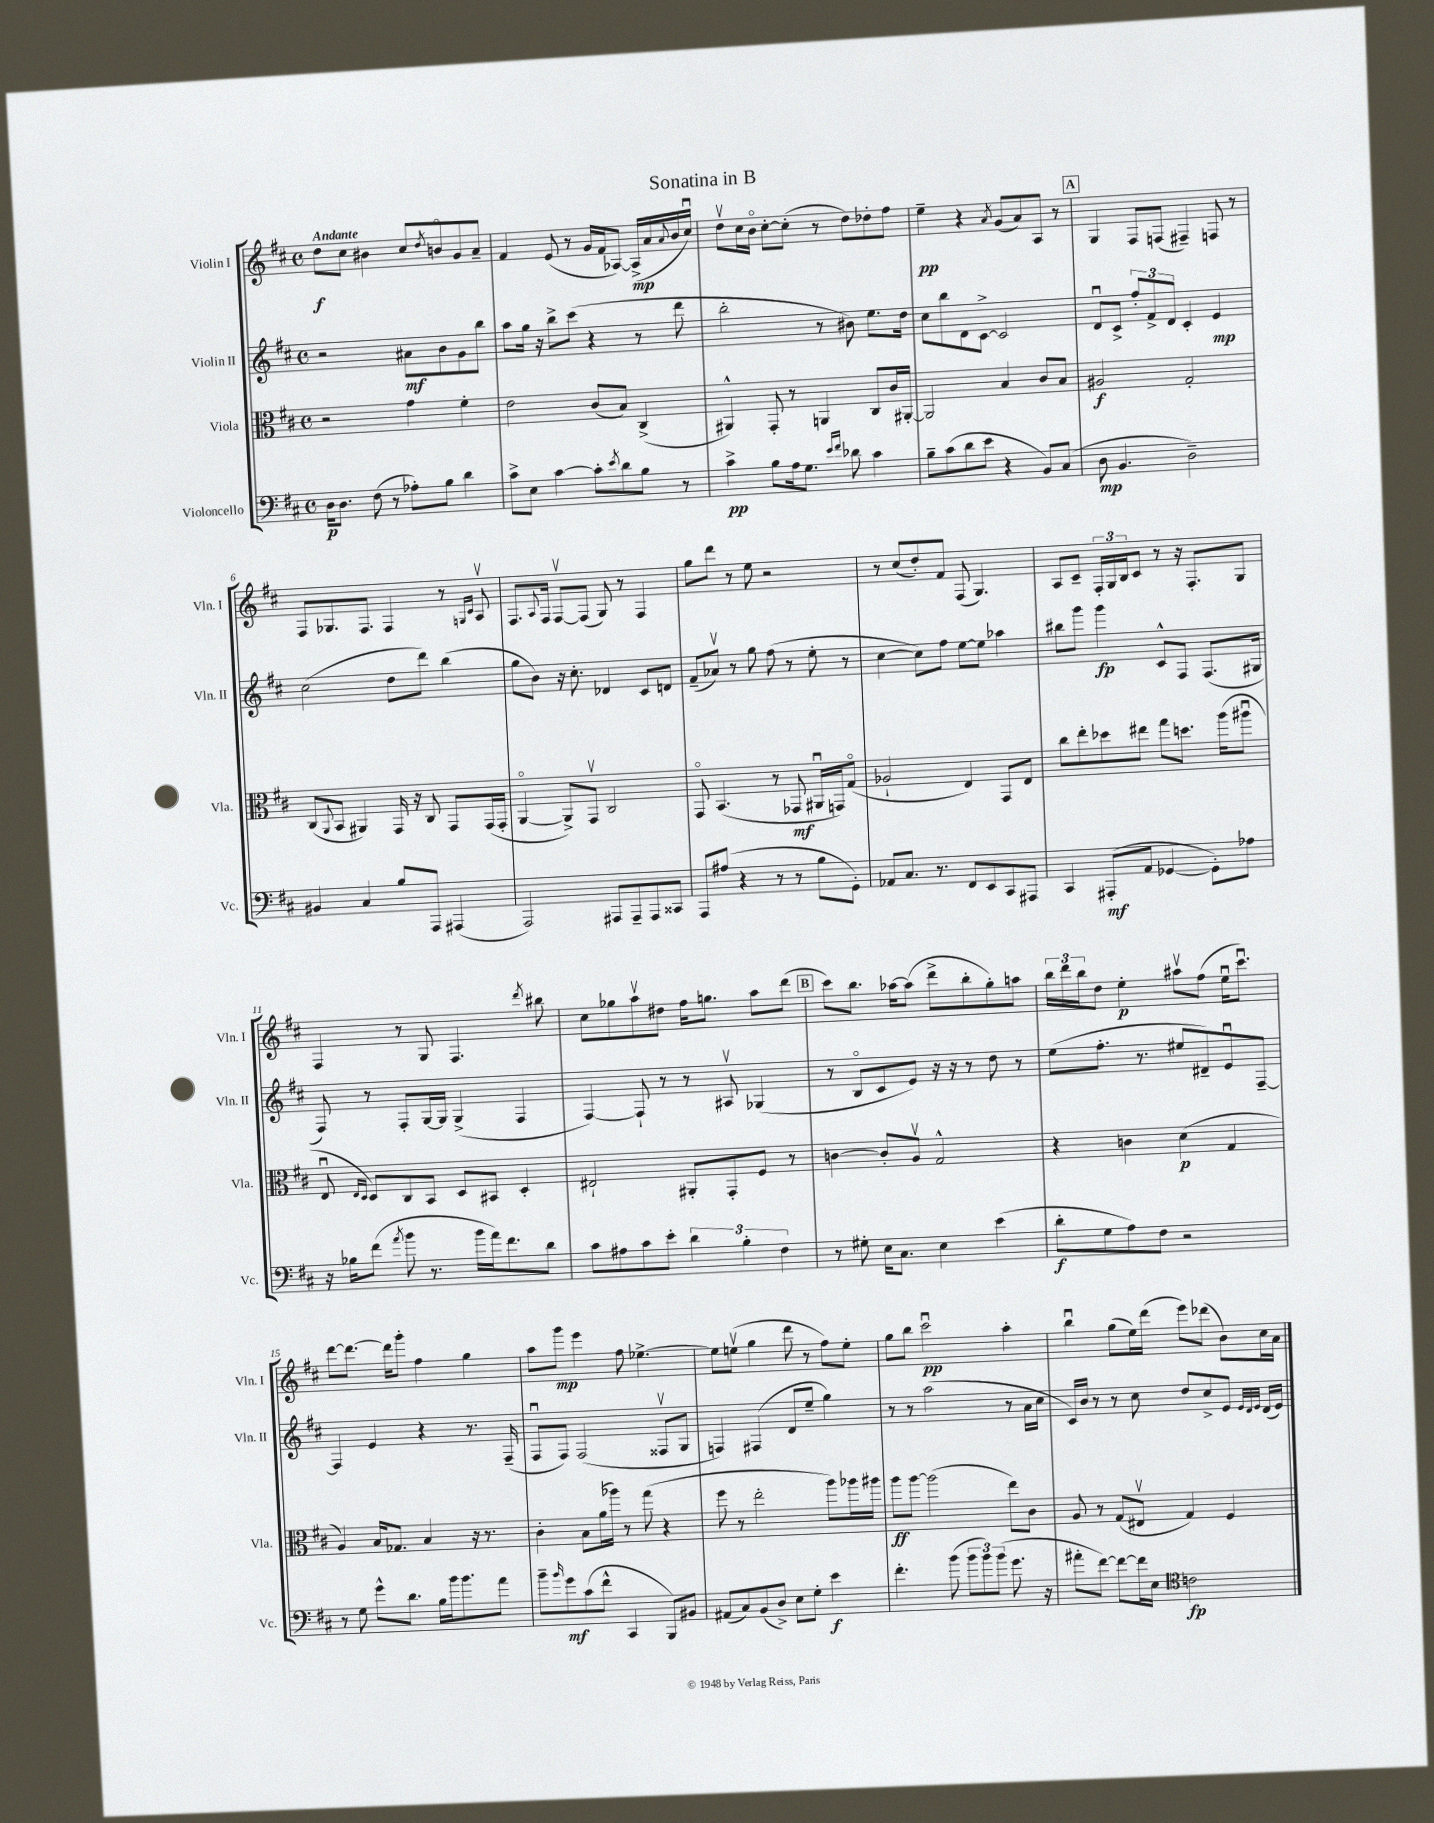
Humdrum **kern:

**kern	**kern	**kern	**kern
*staff4	*staff3	*staff2	*staff1
*clefF4	*clefC3	*clefG2	*clefG2
*k[f#c#]	*k[f#c#]	*k[f#c#]	*k[f#c#]
*M4/4	*M4/4	*M4/4	*M4/4
*met(c)	*met(c)	*met(c)	*met(c)
16D	2r	2r	8dd
8.D	.	.	.
.	.	.	8cc#
(8F#	.	.	4b#
8r	.	.	.
8A-')	4g	8a#	8cc#
.	.	.	8qdd
8B	.	8b	8bo
4d	4f#'	8g	8g
.	.	8bb	8a~
=	=	=	=
8c#^	2e	8aa	4f#
8E	.	16gg	.
.	.	16r	.
[4c#	.	8bb^	(8e
.	.	(8ccc#	8r
8c#']	(8c#	4r	16g
.	.	.	16f#
8qe	.	.	.
8d	8B)	.	[8A-)
8B	(4C#^	8r	(16A-^]
.	.	.	16a
.	.	.	8qqa
8r	.	8ddd	16b
.	.	.	16cc#u)
=	=	=	=
4c#^	4AA#^^)	2bb'	8ddv
.	.	.	16cc#
.	.	.	16bo
8B	8GG'	.	[8cc#'
16A	8r	.	(8cc#']
8.G	.	.	.
.	4AA	8r	8r
16qqe	.	.	.
16qqf#	.	.	.
8d-	.	8b#)	8dd)
4c#	8C#	8.ee	8dd-'
.	16c#	.	8ff#
.	[16AA#'	16dd	.
=	=	=	=
8B~	2AA#]	8cc#	4ee~
(8c#	.	8bb	.
8d	.	8d	4r
8e	.	[8c#^	.
.	.	.	8qa
4r	4B	2c#]	(8g
.	.	.	8a)
8BB)	8c#	.	8A
(8C#	8B	.	8r
=	=	=	=
8D	2A#	8du	4G
4.BB	.	8c#^	.
.	.	12ff#'	8F#
.	.	12f#^	.
.	.	.	(8F
.	.	12d	.
2D~)	2G'	4c#'	4F#~)
.	.	4e	8F
.	.	.	8r
=	=	=	=
4BB#	(8C#	(2cc#	8F#
.	8qqAA	.	.
.	8BB	.	8.G-
4C#	4AA#)	.	.
.	.	.	8.F#
8B	16GG	8dd	4F#
.	16r	.	.
8AAA	8C#	8ddd)	.
(4AAA#	8GG	(4bb	8r
.	.	.	16qqG
.	.	.	16qqc#
.	(16GG	.	8Av
.	16GG'	.	.
=	=	=	=
2AAA)	[4AAo	8gg	8.F#
.	.	8b)	.
.	.	.	8qqA
.	.	.	16F#
.	8AA^])	16r	[8F#v
.	.	8.cc#'	.
.	8GGv	.	(8F#]
8AAA#	2C#	4d-	8G)
8AAA#~	.	.	8r
8AAA#	.	8c#	4F#
8CC##	.	8d	.
=	=	=	=
8AAA	8GGo	(8f#~	8gg
(8A#	(4.BB	8a-v)	8ddd
4r	.	8r	8r
.	.	8gg	8ee
8r	8r	(8ff#	2r
8r	8GG-	8r	.
8B	16AA#u	8ee'	.
.	16GG)	.	.
8GG')	(8Go	8r	.
=	=	=	=
8AA-	2A-`	[4cc#	8r
8.C#	.	.	(8cc#
.	.	8cc#])	8dd')
8.r	.	.	.
.	.	8ff#	8f#
8FF#	4E)	[8ee	(8F#
8EE	.	8ee]	4.G)
8CC#	8GG	4aa-	.
8AAA#	8E	.	.
=	=	=	=
4CC#	8cc#	8bb#	8A
.	8ee'	8ggg	8c#~
(8AAA#'	8dd-	4ggg	24F#'
.	.	.	24G
.	.	.	24B
8AA	8ee#	.	8c#
[4GG-	8gg	8c#^^	8r
.	8.dd	8F#	16r
.	.	.	8.F#'
8GG-'])	.	(8.F#	.
.	(16aa	.	.
8A-	8aa#u	.	8G
.	.	16G#	.
=	=	=	=
16r	8Eu	8F#)	4F#
16B-	.	.	.
.	16qqE	.	.
.	16qqD	.	.
(8f#	8D)	8r	.
8qa	.	.	.
8b	8C#	8F#'	8r
8.r	8BB	[16G	8G
.	.	16G]	.
.	8D	(4G^	4.F#
16b	.	.	.
16a)	8BB#	.	.
8.f#	.	.	.
.	4D'	4F#	.
.	.	.	8qddd
8d	.	.	8bb#
=	=	=	=
8c#	2E#`	[4F#)	8cc#
8A#	.	.	8gg-
8c#	.	8F#`]	8aav
8e'	.	8r	8dd#
6d	8AA#'	8r	16ff#
.	.	.	8.gg
.	8GG'	8A#v	.
6B'	.	.	.
.	8F#	(4G-	8aa
6F#	.	.	.
.	8r	.	(8ddd
=	=	=	=
8r	[4c	8r	8ccc#)
8G#'	.	8Bo	8.bb
16E	8c']	8c#	.
8.C#	.	.	[16aa-
.	8Av	8e)	(8aa-]
4E	2G^^	16r	8ddd^
.	.	16r	.
.	.	8r	8bb'
(4e	.	8dd	8gg')
.	.	8r	8aa
=	=	=	=
8d'	4r	(8ee	24bb
.	.	.	24ddd
.	.	.	24bb
8G	.	8.ff#'	8dd
8A)	4c	.	4ee'
.	.	8.r	.
8F#	.	.	.
2r	(4d	8ee#	8aa#v
.	.	8d#~)	(8ff#
.	4G	8eu	16eeu
.	.	.	8.ccc#u)
.	.	[8F#~	.
=	=	=	=
8r	4A)	4F#]	[8ddd
8G	.	.	8.ddd_
8g^^	16B	4e	.
.	8.G-	.	16ddd]
8.d	.	.	8ggg'
.	4B	4r	4ff#
16B	.	.	.
16b	.	.	.
8.b	.	.	.
.	16r	8.r	4gg
.	8.r	.	.
8a	.	.	.
.	.	(16F#~	.
=	=	=	=
8b~	4c#'	8F#u	8aa
16qqb	.	.	.
8g	.	8F#)	8ggg
(8c#	8B	(2F#	4eee
8f#^^	(16a	.	.
.	16aa-)	.	.
4CC#	8r	.	8ff#
.	(8gg	.	[4.ee-^
8BBB)	4r	8F##v	.
8BB#	.	8G	.
=	=	=	=
(8AA#	8ff#	4F)	8ee-]
8C#)	8r	.	(8eev
(8BB	2ee'	(4F#	4gg
8D^)	.	.	.
8E	.	8d	8ddd
8G'	.	8ee~	8r
4e	8aa)	4gg)	8ff#)
.	16aa-	.	8ee'
.	16aa#	.	.
=	=	=	=
4.f#'	8aa	8r	8gg
.	[8aa	8r	8bb
.	(2aa]	(2aa	2ccc#u
(8b	.	.	.
12b	.	.	.
12b)	.	.	.
(12b	.	.	.
8.g	8ee)	8r	4aa'
.	8c#	16a	.
16r	.	16cc#	.
=	=	=	=
8a#'	8A	16c#)	4bbu
.	.	16b	.
[8f#)	8r	8r	.
8f#_	(8G	8r	(8gg
16f#]	8E#v	8cc#	16ee)
16E	.	.	(16ddd
*clefC4	*	*	*
2c	4G)	8dd	8eee)
.	.	8cc#^	(8ddd-
.	4F#	8e	8b)
.	.	32qqe	.
.	.	32qqd	.
.	.	32qqe	.
.	.	(16d	16cc#
.	.	16e)	16a
==	==	==	==
*-	*-	*-	*-
